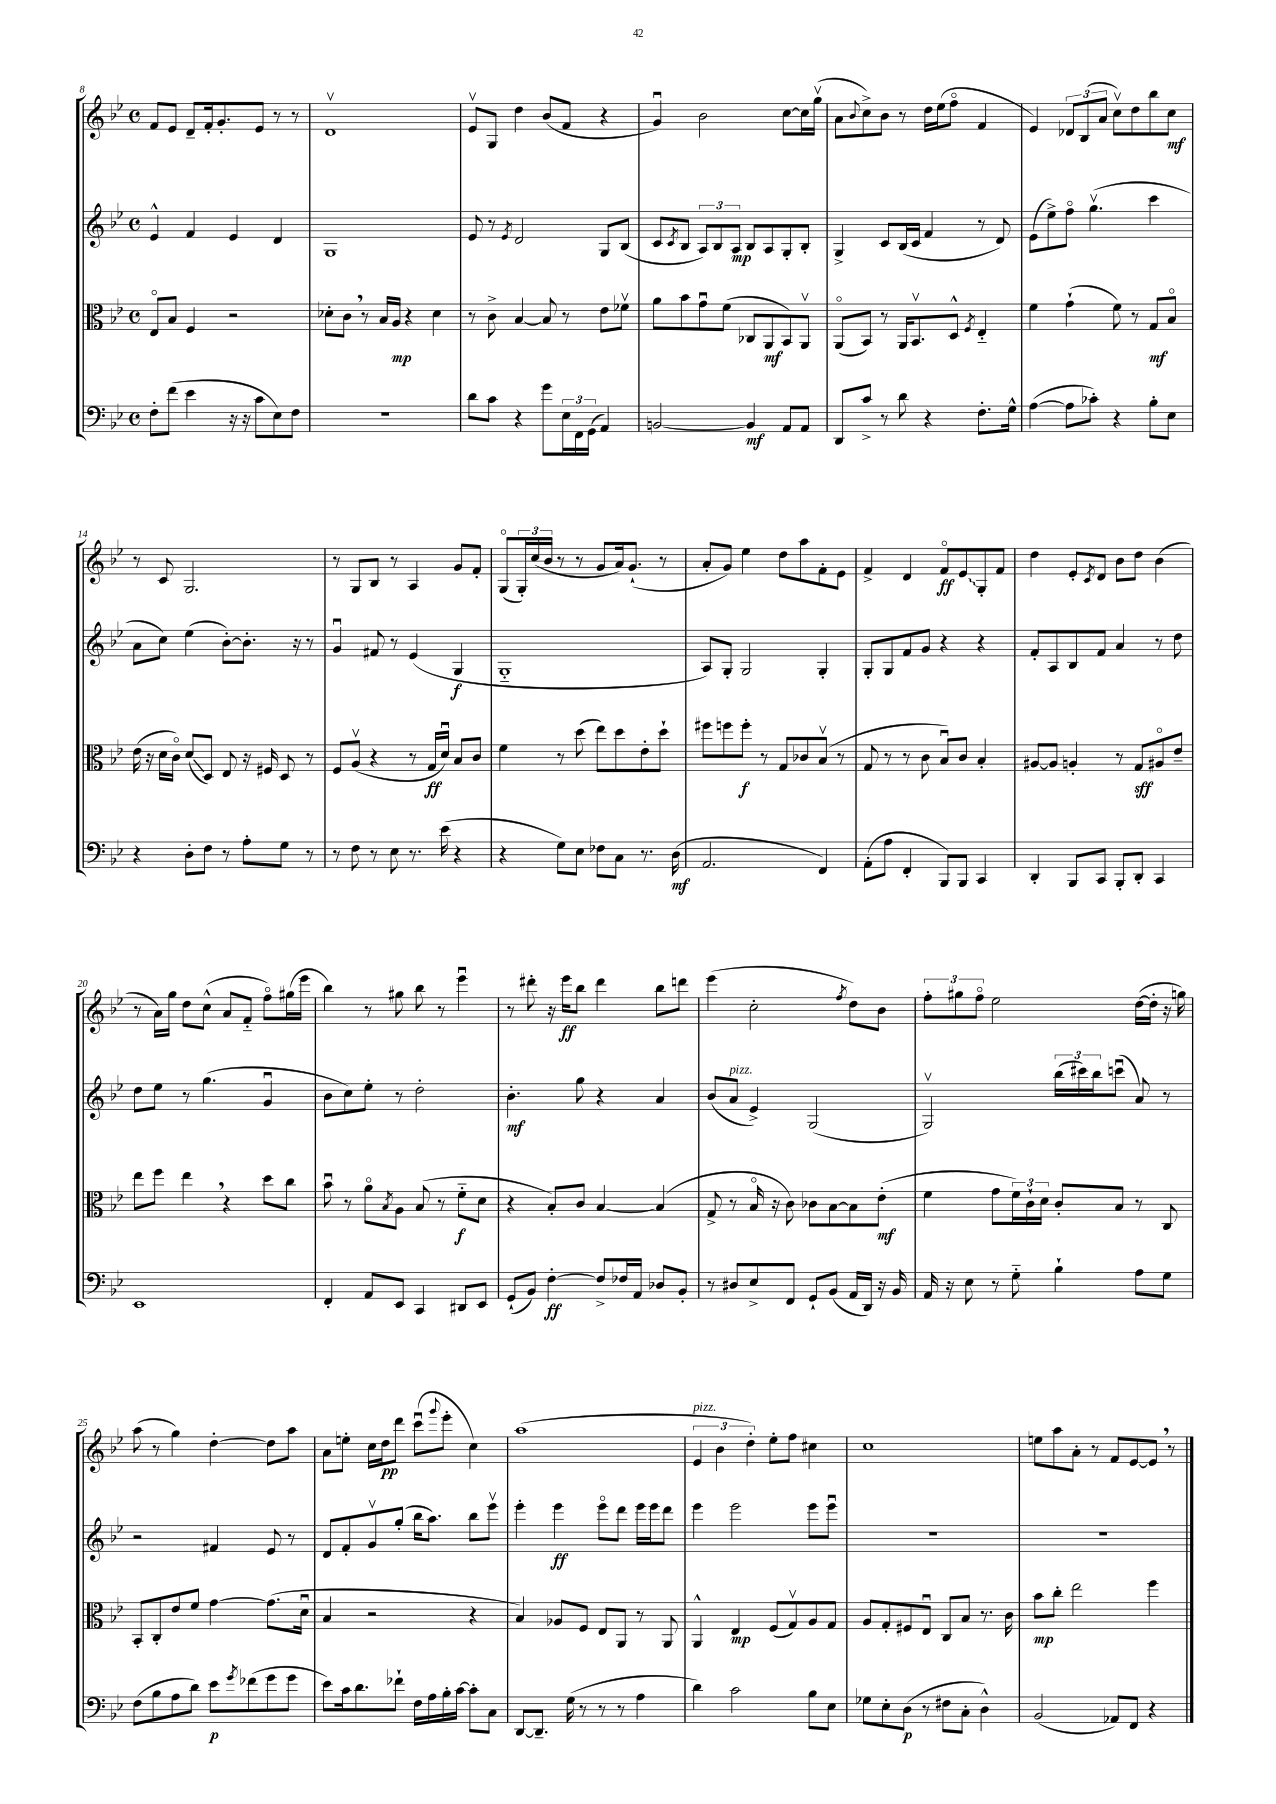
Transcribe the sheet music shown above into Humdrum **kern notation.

**kern	**kern	**kern	**kern
*staff4	*staff3	*staff2	*staff1
*clefF4	*clefC3	*clefG2	*clefG2
*k[b-e-]	*k[b-e-]	*k[b-e-]	*k[b-e-]
*M4/4	*M4/4	*M4/4	*M4/4
*met(c)	*met(c)	*met(c)	*met(c)
8F'	8E-o	4e-^^	8f
(8f	8B-	.	8e-
4e-	4F	4f	8d~
.	.	.	16f'
.	.	.	8.g'
16r	2r	4e-	.
16r	.	.	.
8c	.	.	8e-
8E-)	.	4d	8r
8F	.	.	8r
=	=	=	=
1r	8d-'	1G	1dv
.	8c	.	.
.	8r	.	.
.	16B-	.	.
.	16A	.	.
.	4r	.	.
.	4d-	.	.
=	=	=	=
8d	8r	8e-	8e-v
8c	8c^	8r	8G
.	.	8qe-	.
4r	[4B-	2d	4dd
8g	8B-]	.	(8b-
24E-	8r	.	8f
24FF	.	.	.
(24GG	.	.	.
4AA)	8e-	8G	4r
.	8f-v	(8B-	.
=	=	=	=
[2BB	8a	8c	4gu)
.	.	8qc	.
.	8b-	8B-	.
.	8gu	12A)	2b-
.	.	12B-	.
.	(8f	.	.
.	.	12A	.
4BB]	8C-	8B-	.
.	8AA	8A	.
8AA	8BB-)	8G'	[8cc
8AA	8AAv	8B-'	16cc]
.	.	.	(16ggv
=	=	=	=
8DD	(8AAo	4G^	8a
.	.	.	8qqb-
8c^	8BB-)	.	8cc^)
8r	8r	8c	8b-
8d	16AA	(16B-	8r
.	8.BB-v	16c	.
4r	.	4f	16dd
.	.	.	(16ee-
.	8D^^	.	8ffo
.	8qF	.	.
8.F'	4E-'~	8r	4f
.	.	8d)	.
16G^^	.	.	.
=	=	=	=
([4A	4f	(8e-	4e-)
.	.	8ee-^)	.
8A]	(4g`	8ffo	12d-
.	.	.	(12B-
8c-')	.	(4.ggv	.
.	.	.	12a
4r	8f)	.	8ccv)
.	8r	.	8dd
8B-'	8G	4ccc	8bb-
8E-	8B-o	.	8cc
=	=	=	=
4r	(16e-	8a	8r
.	16r	.	.
.	16d	8cc)	8c
.	16co)	.	.
8D'	(8d	(4ee-	2.G
8F	8D)	.	.
8r	8E-	[8b-')	.
8A'	16r	8.b-']	.
.	16F#	.	.
8G	8D	.	.
.	.	16r	.
8r	8r	8r	.
=	=	=	=
8r	8F	4gu	8r
8F	(8Av	.	8G
8r	4r	8f#	8B-
8E-	.	8r	8r
8.r	8r	(4e-	4A
.	16G	.	.
(16e-	16du)	.	.
4r	8B-	4G	8g
.	8c	.	8f'
=	=	=	=
4r	4f	1G'~	(8Go
.	.	.	24G')
.	.	.	(24cc
.	.	.	24b-
8G)	8r	.	8r
8E-	(8dd	.	8r
8F-	8ee-)	.	8g
8C	8dd	.	16a)
.	.	.	(8.g`
8.r	8e-'	.	.
.	8dd`	.	8r
(16D	.	.	.
=	=	=	=
2.AA	8ff#	8A)	8a'
.	8ff	8G'	8g)
.	8ff'	2G	4ee-
.	8r	.	.
.	8G	.	8dd
.	8c-	.	8aa
4FF)	(8B-v	4G'	8f'
.	8r	.	8e-
=	=	=	=
(8AA'	8G	8G'	4f^
8A	8r	8G	.
4FF'	8r	8f	4d
.	8c	8g	.
8BBB-)	8B-u)	4r	8fo
8BBB-	8c	.	8e-
4CC	4B-'	4r	8G'
.	.	.	8f
=	=	=	=
4DD'	[8A#	8f'	4dd
.	8A#]	8A	.
8BBB-	4A'	8B-	8e-'
.	.	.	8qc
8CC	.	8f	8d
8BBB-'	8r	4a	8b-
8DD'	8G	.	8dd
4CC	8A#o	8r	(4b-
.	8e-~	8dd	.
=	=	=	=
1EE-	8ee-	8dd	8r
.	8ff	8ee-	16a)
.	.	.	16gg
.	4ee-	8r	8dd
.	.	(4.gg	(8cc^^
.	4r	.	8a
.	.	.	8f'~
.	8dd	4gu	8ffo)
.	8cc	.	(16gg#
.	.	.	16eee-
=	=	=	=
4FF'	8b-u	8b-	4bb-)
.	8r	8cc)	.
8AA	8ao	8ee-'	8r
.	8qB-	.	.
8EE-	8A	8r	8gg#
4CC	(8B-	2dd'	8bb-
.	8r	.	8r
8DD#	8f'~	.	4eee-u
8EE-	8d	.	.
=	=	=	=
(8GG`	4r	4.b-'	8r
8BB-)	.	.	8ddd#'
[4F'	8B-')	.	16r
.	.	.	16eee-
.	8c	8gg	8bb-
8F^]	[4B-	4r	4ddd#
16F-	.	.	.
16AA	.	.	.
8D-	(4B-]	4a	8bb-
8BB-'	.	.	8ddd
=	=	=	=
8r	8G^	(8b-	(4eee-
8D#	8r	8a	.
8E-^	16B-o	4e-^)	2cc'
.	16r	.	.
8FF	8c)	.	.
8GG`	8c-	(2G	.
(8BB-	[8B-	.	.
.	.	.	8qff
16AA	8B-]	.	8dd)
16DD)	.	.	.
16r	(8e-'	.	8b-
16BB-	.	.	.
=	=	=	=
16AA	4f	2Gv)	12ff'
16r	.	.	.
.	.	.	12gg#
8E-	.	.	.
.	.	.	12ffo
8r	8g	.	2ee-
8G'~	24f)	.	.
.	24c`	.	.
.	24d	.	.
4B-`	8c'	(24bb-	.
.	.	24ccc#)	.
.	.	24bb-	.
.	8B-	(8cccu	.
8A	8r	8a)	([16dd
.	.	.	16dd']
8G	8C	8r	16r
.	.	.	16gg)
=	=	=	=
(8F	8BB-'	2r	(8aa
8B-	8C'	.	8r
8A	8e-	.	4gg)
8d)	8f	.	.
8e-	[4g	4f#	[4dd'
8qg	.	.	.
(8f-	.	.	.
8g	(8.g]	8e-	8dd]
8g	.	8r	8aa
.	16du	.	.
=	=	=	=
8e-)	4B-	8d	8a
16c	.	8f'	8ee'
8.d	.	.	.
.	2r	8gv	16cc
.	.	.	16dd
8f-`	.	(8gg'	8ddd
16F	.	16bb-	(8cccu
16A	.	8.aa)	.
.	.	.	8qqggg
16B-'	.	.	8eee-'
[16c	.	.	.
8c']	4r	8bb-	4cc)
8C	.	8eee-v	.
=	=	=	=
[8DD	4B-)	4eee-'	(1aa
8.DD~]	.	.	.
.	8A-	4eee-	.
(16G	.	.	.
8r	8F	.	.
8r	8E-	8eee-o	.
8r	8AA	8ddd	.
4A	8r	16eee-	.
.	.	16eee-	.
.	8AA	8ddd	.
=	=	=	=
4d)	4AA^^	4eee-	6e-
.	.	.	6b-
2c	4E-	2eee-	.
.	.	.	6dd')
.	(8F	.	8ee-'
.	8Gv)	.	8ff
8B-	8A	8eee-	4cc#
8E-	8G	8eee-u	.
=	=	=	=
8G-	8A	1r	1cc
8E-'	8G'	.	.
(8D	8F#	.	.
8r	8E-u	.	.
8F#	8C	.	.
8C'	8B-	.	.
4D^^)	8.r	.	.
.	16c	.	.
=	=	=	=
(2BB-	8b-	1r	8ee
.	8cc'	.	8aa
.	2ee-	.	8a'
.	.	.	8r
8AA-)	.	.	8f
8FF	.	.	[8e-
4r	4ff	.	8e-]
.	.	.	8r
==	==	==	==
*-	*-	*-	*-
